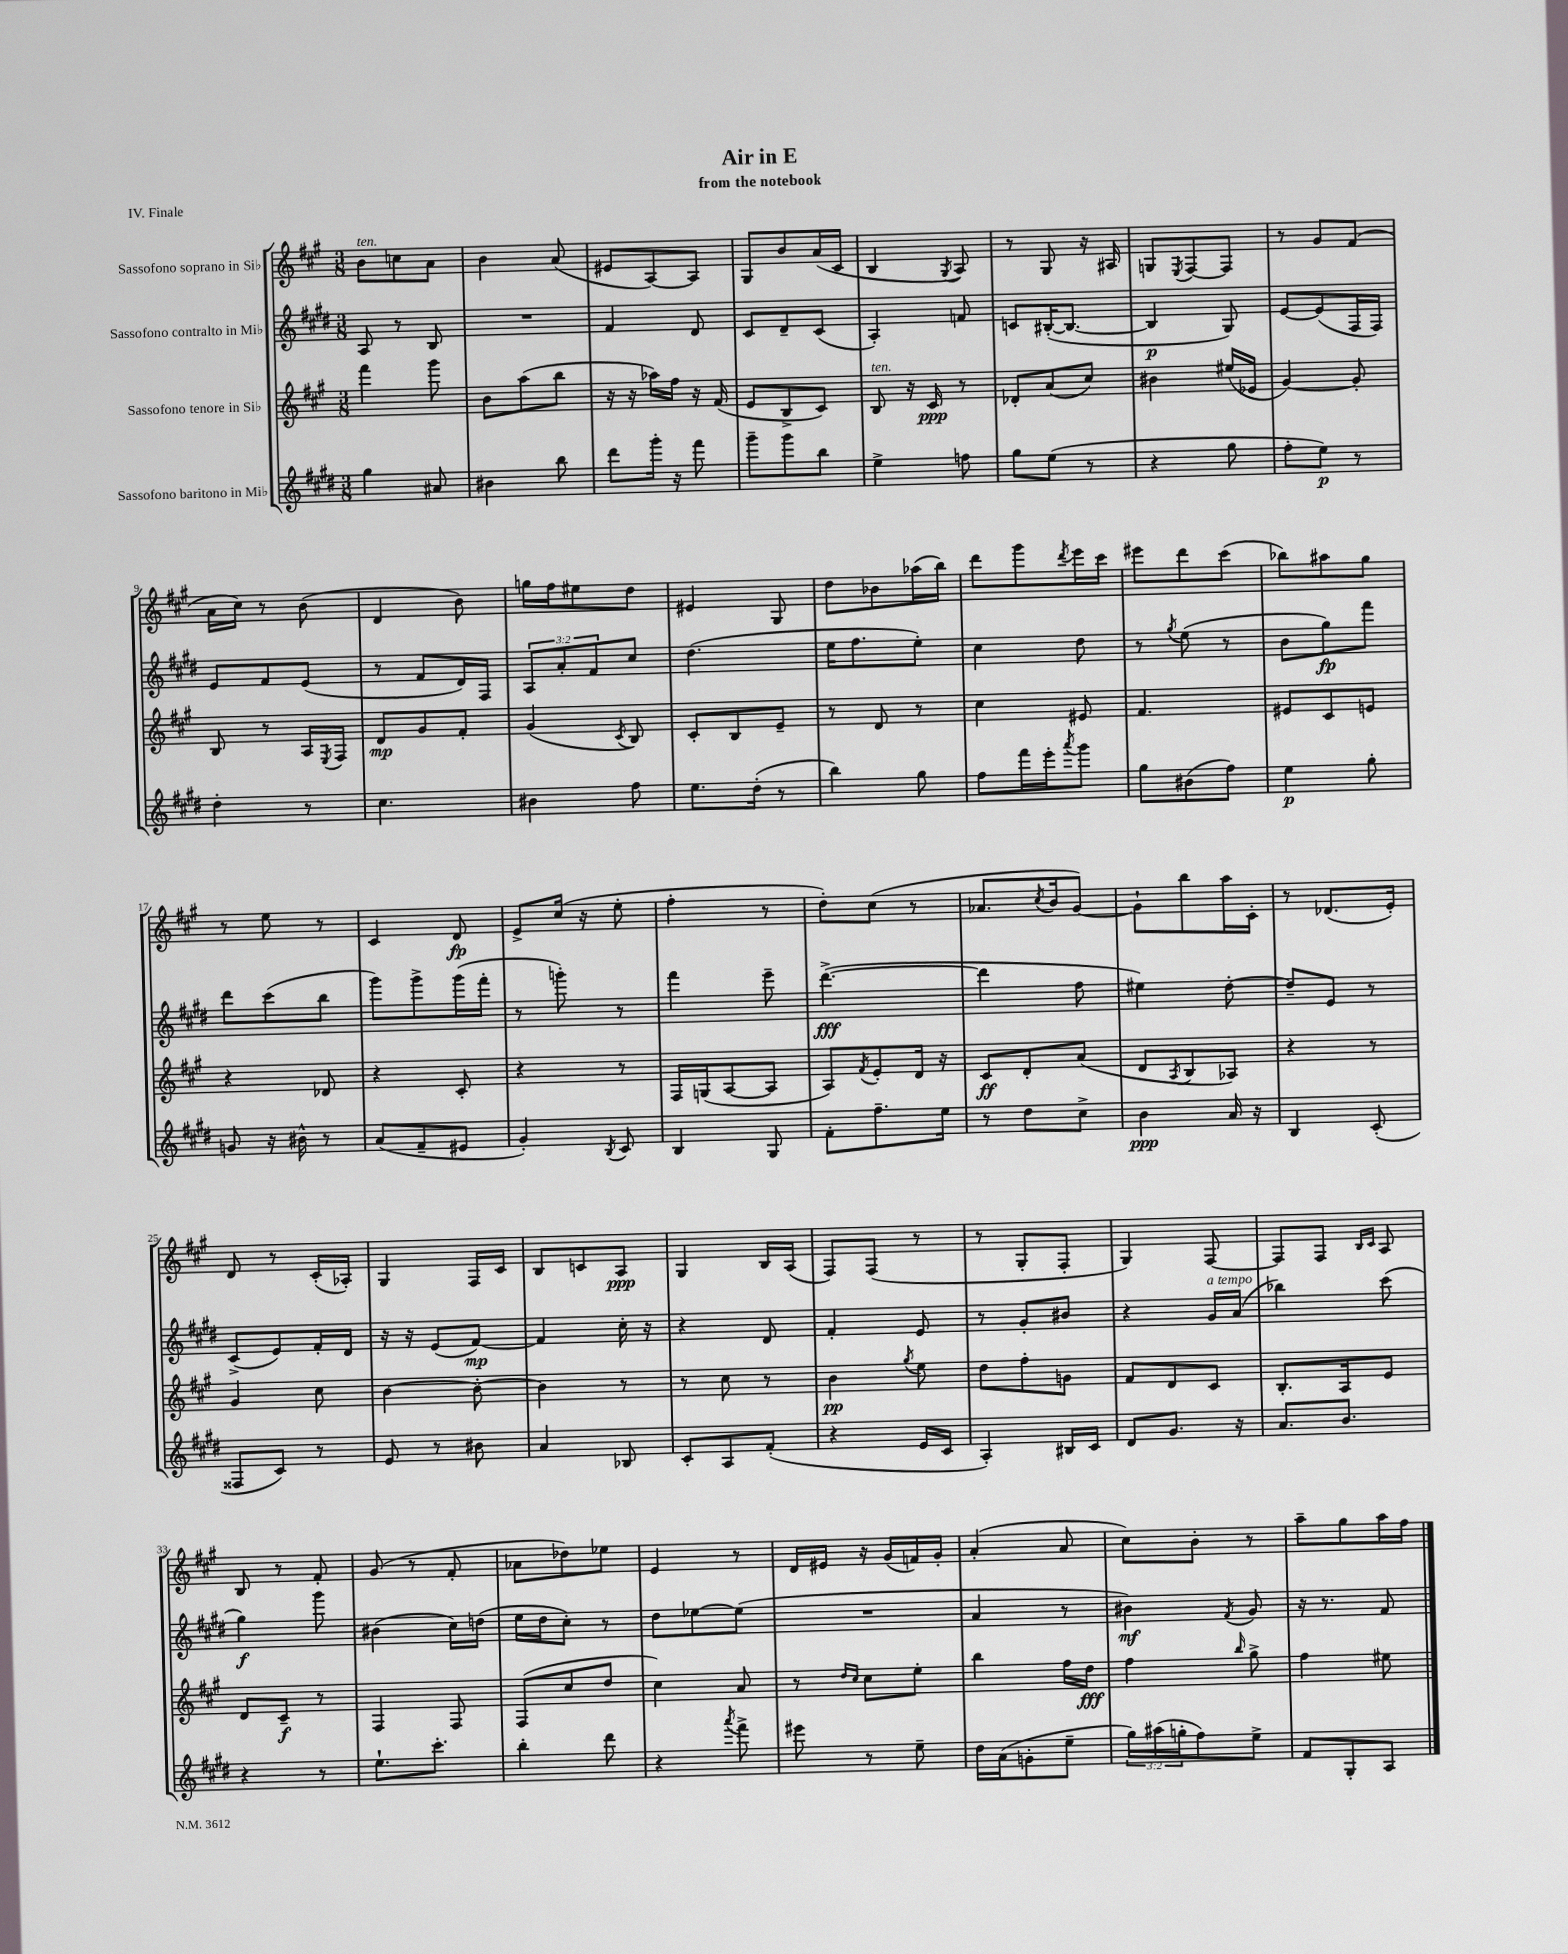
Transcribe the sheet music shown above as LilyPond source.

\header { title = "Air in E" subtitle = "from the notebook" piece = "IV. Finale" }
<<
\new StaffGroup <<
\new Staff = "s0" \with { instrumentName = "Sassofono soprano in Sib" } {
    \clef treble \key a \major \numericTimeSignature \time 3/8
    b'8^\markup { \italic "ten." } c''8 a'8 |
    b'4 a'8( |
    eis'8 a8~) a8 |
    gis8 b'8 a'16( cis'16 |
    b4 \acciaccatura { gis8 } a8) |
    r8 gis8 r16 ais16 |
    g8 \acciaccatura { e8 } fis8~ fis8 |
    r8 gis'8 fis'8( |
    a'16 cis''16) r8 b'8( |
    d'4 b'8) |
    g''16 fis''16 eis''8 d''8 |
    eis'4 gis8 |
    d''8 bes'8 aes''16( b''16) |
    d'''8 gis'''8 \acciaccatura { d'''8 } e'''16 cis'''16 |
    eis'''8 d'''8 cis'''8( |
    bes''8) ais''8 gis''8 |
    r8 e''8 r8 |
    cis'4 d'8\fp |
    e'8-> cis''16( r16 e''8-. |
    fis''4-. r8 |
    d''8-.) cis''8( r8 |
    aes'8. \acciaccatura { cis''8 } b'16 gis'8~) |
    gis'8-! b''8 a''16 cis'16-. |
    r8 des'8.( e'16-.) |
    d'8 r8 cis'16-.( aes16-.) |
    gis4 fis16 cis'16 |
    b8 c'8 a8\ppp |
    gis4 b16 a16( |
    fis8) fis8( r8 |
    r8 gis8-. fis8-. |
    gis4) fis8~ |
    fis8 fis8 \grace { b16 cis'16 } a8 |
    b8 r8 fis'8-. |
    gis'8( r8 fis'8-. |
    aes'8 des''8) ees''8 |
    e'4 r8 |
    d'16 eis'16 r16 gis'16( f'16) gis'16-. |
    a'4-.( a'8 |
    cis''8) b'8-. r8 |
    a''8-- gis''8 a''16 fis''16 \bar "|." |
}
\new Staff = "s1" \with { instrumentName = "Sassofono contralto in Mib" } {
    \clef treble \key e \major \numericTimeSignature \time 3/8 \override Staff.TupletNumber.text = #tuplet-number::calc-fraction-text
    a8 r8 b8 |
    R4. |
    fis'4 dis'8 |
    cis'8 dis'8-- cis'8( |
    a4-.) f'8 |
    c'8 bis16~-.( bis8.~ |
    bis4\p gis8) |
    e'8~ e'8( fis16 fis16) |
    e'8 fis'8 e'8( |
    r8 fis'8 dis'16) fis16 |
    \tuplet 3/2 { a8 a'8-. fis'8 } cis''8 |
    dis''4.( |
    e''16 fis''8. e''8-.) |
    cis''4 dis''8 |
    r8 \acciaccatura { gis''8 } e''8( r8 |
    b'8 gis''8\fp) fis'''8 |
    dis'''8 cis'''8( b''8 |
    gis'''8) gis'''8-> gis'''16( fis'''16-. |
    r8 g'''8-.) r8 |
    fis'''4 e'''8-- |
    dis'''4.~->\fff( |
    dis'''4 fis''8 |
    eis''4) dis''8~-. |
    dis''8-- e'8 r8 |
    cis'8->( e'8) fis'16-. dis'16 |
    r16 r16 e'8( fis'8~\mp) |
    fis'4 cis''16-. r16 |
    r4 dis'8 |
    fis'4-. e'8 |
    r8 gis'8-. bis'8 |
    r4 gis'16^\markup { \italic "a tempo" } a'16( |
    bes''4) cis'''8( |
    gis''4\f) gis'''8 |
    bis'4( cis''16) d''16( |
    e''16 dis''16 cis''8-.) r8 |
    dis''8 ees''8~ ees''8( |
    R4. |
    a'4 r8 |
    bis'4\mf) \acciaccatura { fis'8 } gis'8 |
    r16 r8. fis'8 \bar "|." |
}
\new Staff = "s2" \with { instrumentName = "Sassofono tenore in Sib" } {
    \clef treble \key a \major \numericTimeSignature \time 3/8
    fis'''4 gis'''8 |
    b'8 a''8( b''8 |
    r16 r16 aes''16) fis''16 r16 fis'16( |
    e'8 b8-> cis'8) |
    b8^\markup { \italic "ten." } r16 cis'16\ppp r8 |
    des'8-. a'8( cis''8) |
    bis'4 eis''16( ees'16 |
    gis'4~) gis'8-. |
    b8 r8 a16 \acciaccatura { e8 } fis16 |
    d'8\mp gis'8 fis'8-. |
    gis'4( \acciaccatura { cis'8 } b8) |
    cis'8-. b8 e'8-- |
    r8 d'8 r8 |
    cis''4 eis'8 |
    fis'4. |
    eis'8 cis'8 e'8 |
    r4 des'8 |
    r4 cis'8-. |
    r4 r8 |
    fis16 g16( a8~ a8 |
    a8) \acciaccatura { fis'8 } e'8-. d'16 r16 |
    cis'8\ff d'8-. a'8( |
    d'8 \acciaccatura { a8 } b8 aes8) |
    r4 r8 |
    gis'4 cis''8 |
    b'4~ b'8~-. |
    b'4 r8 |
    r8 cis''8 r8 |
    b'4\pp \acciaccatura { gis''8 } e''8 |
    d''8 fis''8-. g'8 |
    fis'8 d'8 cis'8 |
    b8.-. a16 e'8 |
    d'8 cis'8--\f r8 |
    fis4 fis8 |
    fis8( cis''8 d''8 |
    cis''4) a'8 |
    r8 \grace { d''16 cis''16 } cis''8 e''8-. |
    b''4 fis''16 d''16\fff |
    fis''4 \grace { b''16 } gis''8-> |
    fis''4 eis''8 \bar "|." |
}
\new Staff = "s3" \with { instrumentName = "Sassofono baritono in Mib" } {
    \clef treble \key e \major \numericTimeSignature \time 3/8 \override Staff.TupletNumber.text = #tuplet-number::calc-fraction-text
    gis''4 ais'8 |
    bis'4 b''8 |
    dis'''8 gis'''16-. r16 fis'''8 |
    gis'''8-- gis'''8 b''8 |
    e''4-> f''8 |
    gis''8 e''8( r8 |
    r4 gis''8 |
    fis''8-. e''8\p) r8 |
    dis''4-. r8 |
    cis''4. |
    bis'4 fis''8 |
    e''8. dis''16-.( r8 |
    b''4) gis''8 |
    fis''8 fis'''16 e'''16-. \acciaccatura { a'''8 } gis'''8 |
    gis''8 bis'8( fis''8) |
    e''4\p gis''8-. |
    g'8 r16 bis'16-^ r8 |
    a'8( fis'8-- eis'8 |
    gis'4-.) \acciaccatura { b8 } cis'8 |
    b4 gis8 |
    fis'8-. fis''8.-- e''16 |
    r8 dis''8 cis''8-> |
    b'4\ppp a'16 r16 |
    b4 cis'8-.( |
    fisis8 cis'8) r8 |
    e'8 r8 bis'8 |
    a'4 bes8 |
    cis'8-. a8 fis'8-.( |
    r4 e'16 cis'16 |
    a4-.) bis16 cis'16 |
    dis'8 gis'8. r16 |
    a'8. b'8. |
    r4 r8 |
    e''8.-! cis'''8.-. |
    b''4-. dis'''8 |
    r4 \acciaccatura { a'''8 } fis'''8-> |
    eis'''8 r8 e''8-- |
    dis''16 a'16( g'8-. e''8-- |
    \tuplet 3/2 { gis''16) ais''16( g''16-. } fis''8) e''8-> |
    fis'8 gis8-. a8 \bar "|." |
}
>>
>>
